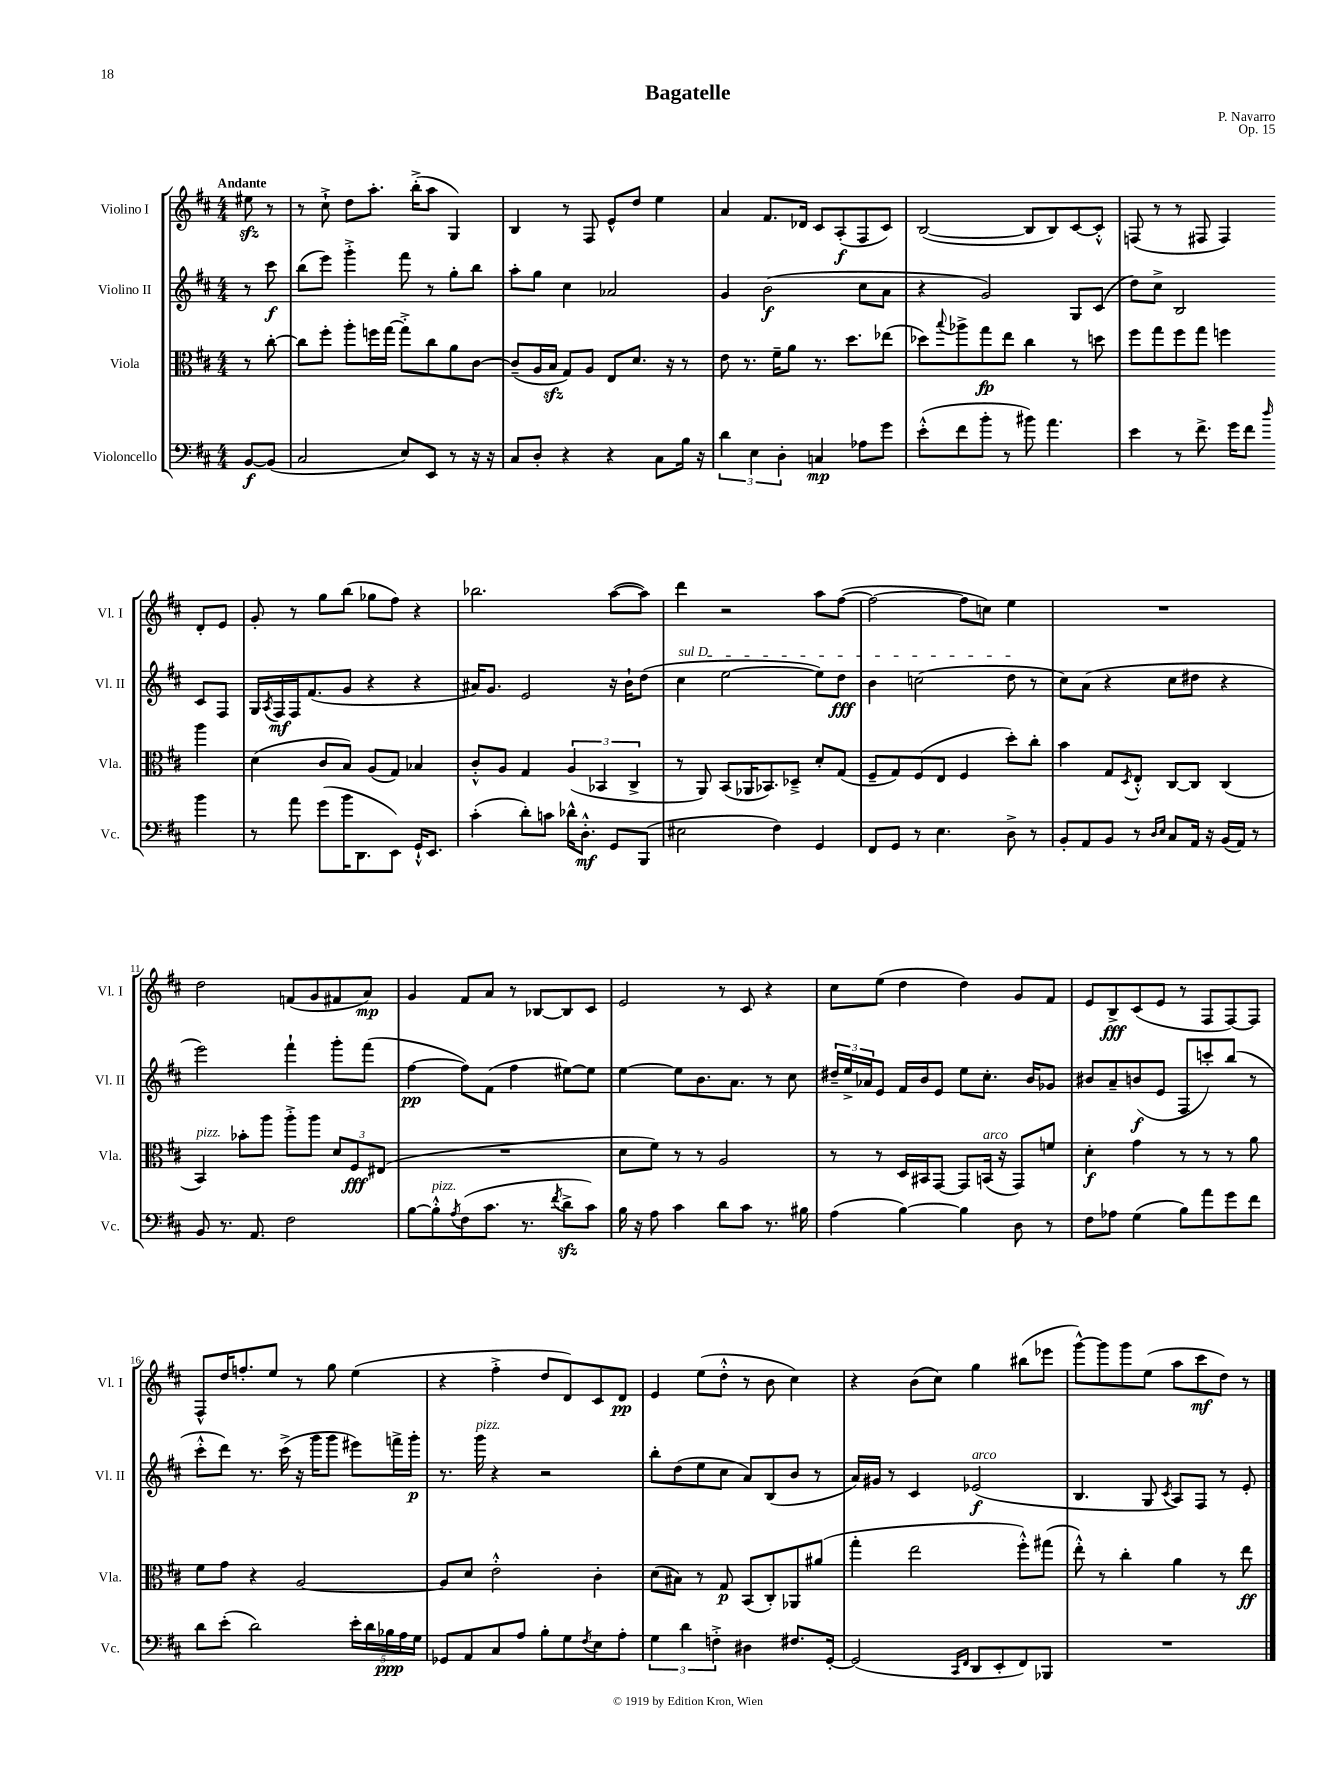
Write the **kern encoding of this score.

**kern	**kern	**kern	**kern
*staff4	*staff3	*staff2	*staff1
*clefF4	*clefC3	*clefG2	*clefG2
*k[f#c#]	*k[f#c#]	*k[f#c#]	*k[f#c#]
*M4/4	*M4/4	*M4/4	*M4/4
[8BB	8r	8r	8ee#
(8BB]	[8cc#'	8ccc#	8r
=	=	=	=
2C#	8cc#]	(8bb	8r
.	8ff#'	8eee)	8cc#`^
.	8aa'	4ggg'^	8dd
.	16ff	.	8.aa'
.	[16gg	.	.
8E)	8gg'^]	8fff#	.
.	.	.	(16bb'^
8EE	8cc#	8r	8aa
8r	8a	8gg'	4G)
16r	[8c#	8bb	.
16r	.	.	.
=	=	=	=
8C#	(8c#~]	8aa'	4B
8D'	16A	8gg	.
.	16B	.	.
4r	8G)	4cc#	8r
.	8A	.	8F#
4r	8E	2a-	8e^^
.	8.d	.	8dd
8C#	.	.	4ee
.	16r	.	.
16B	8r	.	.
16r	.	.	.
=	=	=	=
6d	8e	4g	4a
.	8.r	.	.
6E	.	.	.
.	.	(2b	8.f#
.	16f#~	.	.
6D'	.	.	.
.	8a	.	.
.	.	.	16d-
4C	8.r	.	8c#
.	.	.	(8A'
.	8.dd	.	.
8A-	.	8cc#	8F#
8g	(8ee-	8a	8c#)
=	=	=	=
(8e'^^	8dd-)	4r	([2B
.	8qqbb	.	.
8f#	8aa-^	.	.
8b'	8gg	2g)	.
8r	8ee	.	.
8b#)	4cc#	.	8B]
4.a	.	.	8B)
.	8r	8G	[8c#
.	8dd	(8c#	8c#'^^]
=	=	=	=
4e	8ff#	8dd)	(8F
.	8gg	8cc#^	8r
8r	8ff#	2B	8r
8.f#^	8gg	.	8F#
.	4ff	.	4F#)
16g	.	.	.
8f#	.	.	.
16qqdd	.	.	.
4b	4aa	8c#	8d'
.	.	8F#	8e
=	=	=	=
8r	(4d	16G	8g'
.	.	8qA	.
.	.	16F#	.
8a	.	16F#	8r
.	.	(8.f#	.
(8g	8c#	.	8gg
16b	8B)	8g	(8bb
8.DD	.	.	.
.	(8A	4r	8gg-
8EE)	8G)	.	8ff#)
16GG`^^	4B-	4r	4r
8.EE	.	.	.
=	=	=	=
(4c#'	8c#'^^	16a#)	2.bb-
.	.	8.g	.
.	8A	.	.
8d')	4G	2e	.
8c	.	.	.
16d-^^	(6A	.	.
8.D'^^	.	.	.
.	6BB-	.	.
8GG	.	16r	([8aa
.	.	16b`	.
.	6C#^	.	.
(8BBB	.	(8dd	8aa])
=	=	=	=
2E#	8r	4cc#	4ddd
.	8AA)	.	.
.	(8BB	[2ee	2r
.	16AA-	.	.
.	8.BB-)	.	.
4F#)	.	.	.
.	8D-~^	.	.
4GG	8d'	8ee])	8aa
.	(8G	8dd	([8ff#
=	=	=	=
8FF#	8F#~	4b	2ff#_
8GG	8G)	.	.
8r	(8F#	(2cc	.
4.E	8E	.	.
.	4F#	.	8ff#]
.	.	.	8cc)
8D^	8dd')	8dd	4ee
8r	8cc#'	8r	.
=	=	=	=
8BB'	4b	8cc#)	1r
8AA	.	(8a	.
8BB	8G	4r	.
.	8qD	.	.
8r	8E'^^	.	.
16qqD	.	.	.
16qqE	.	.	.
8C#	[8C#	8cc#	.
16AA	8C#]	8dd#	.
16r	.	.	.
(16BB	(4C#	4r	.
16AA)	.	.	.
8r	.	.	.
=	=	=	=
8BB	4BB)	2eee)	2dd
8.r	.	.	.
.	8b-'	.	.
8.AA	.	.	.
.	8aa	.	.
2F#	8aa'^	4fff#`	(8f
.	8aa	.	8g
.	12d	8ggg'	8f#
.	12F#	.	.
.	.	(8fff#	8a)
.	(12E#	.	.
=	=	=	=
[8B	1r	[4ff#	4g
8B'^^]	.	.	.
8qA	.	.	.
(8F#	.	8ff#])	8f#
8.c#	.	(8f#	8a
.	.	4ff#	8r
8.r	.	.	.
.	.	.	[8B-
8qf#	.	.	.
8d^	.	[8ee#)	8B-]
8c#)	.	8ee#]	8c#
=	=	=	=
16B	8d	[4ee	2e
16r	.	.	.
8A	8f#)	.	.
4c#	8r	8ee]	.
.	8r	8.b	.
8d	2A	.	8r
.	.	8.a	.
8c#	.	.	8c#
8.r	.	8r	4r
.	.	8cc#	.
16B#	.	.	.
=	=	=	=
(4A	8r	24dd#~	8cc#
.	.	24ee^	.
.	.	24a-	.
.	8r	8e	(8ee
[4B)	16D	16f#	4dd
.	16BB#	16b	.
.	[8GG	8e	.
4B]	8GG]	8ee	4dd)
.	(16BB	8.cc#'	.
.	16r	.	.
8D	8GG)	.	8g
.	.	16b	.
8r	8f	8g-	8f#
=	=	=	=
8F#	4d'	8b#	8e
8A-	.	8a~	8B^
(4G	4g	(8b	(8c#
.	.	8e	8e
8B)	8r	8F#	8r
8a	8r	8ccc')	8F#
8g	8r	(8bb	[8F#)
8f#	8a	8r	8F#]
=	=	=	=
8d	8f#	8ccc#'^^	8F#^^
(8e'	8g	8ddd)	16dd
.	.	.	8.ff'
2d)	4r	8.r	.
.	.	.	8ee
.	.	(16ccc#^	.
.	[2A	16r	8r
.	.	16ggg	.
.	.	8ggg	8gg
20e'	.	8eee#)	(4ee
20d	.	.	.
20B-	.	.	.
.	.	16fff^	.
20A	.	.	.
.	.	16ggg'	.
20G	.	.	.
=	=	=	=
8GG-	8A]	8.r	4r
8AA	8d	.	.
.	.	16ggg	.
8C#	2e'^^	4r	4ff#'^
8A	.	.	.
8B'	.	2r	8dd
8G	.	.	8d)
8qF#	.	.	.
8E	4c#'	.	8c#
8A'	.	.	8d
=	=	=	=
6G	(8d	8bb'	4e
.	8B#)	(8dd	.
6d	.	.	.
.	8r	8ee	(8ee
6F'^	.	.	.
.	8G	8cc#	8dd'^^
4D#	(8BB	8a)	8r
.	8C#')	(8B	8b
8.F#	8AA-	8b	4cc#)
.	(8a#	8r	.
[16GG'	.	.	.
=	=	=	=
(2GG]	4gg'	16a)	4r
.	.	16g#	.
.	.	8r	.
.	2ee	4c#	(8b
.	.	.	8cc#)
16qqCC#	.	.	.
16qqFF#	.	.	.
8DD	.	(2e-	4gg
8EE'	.	.	.
8FF#)	8ff#'^^)	.	(8bb#
8BBB-	(8gg#	.	8eee-
=	=	=	=
1r	8ee'^^)	4.B	[8ggg^^)
.	8r	.	8ggg]
.	4cc#'	.	8ggg
.	.	8G	(8ee
.	.	8qc#	.
.	4a	8A)	8aa
.	.	8F#	8ccc#
.	8r	8r	8dd)
.	8ee	8e'	8r
==	==	==	==
*-	*-	*-	*-
